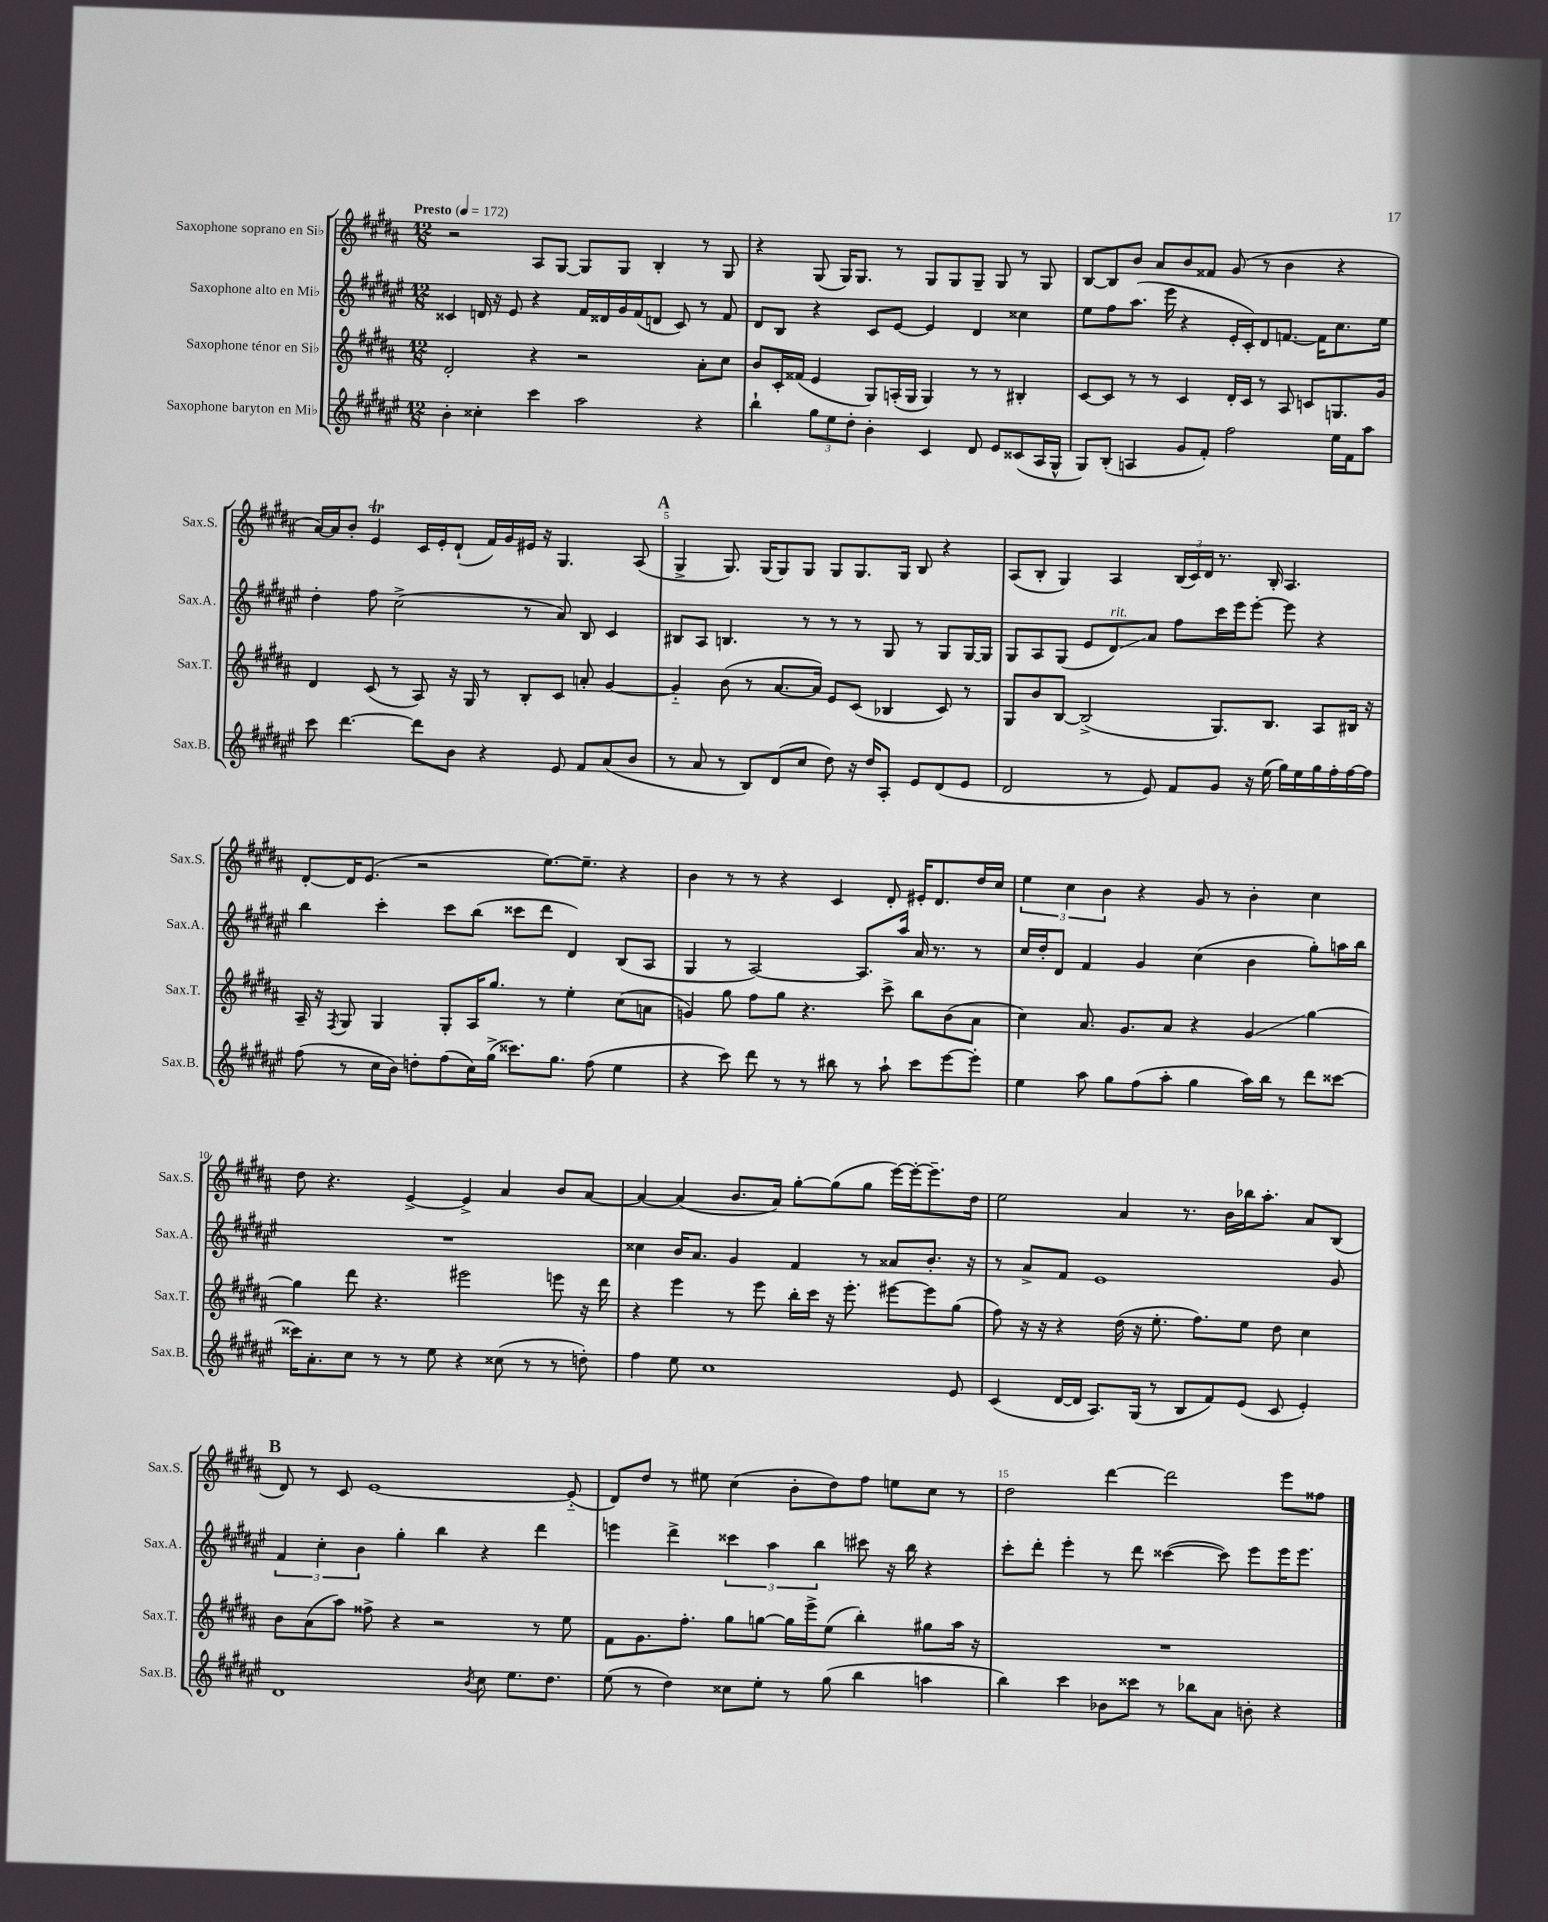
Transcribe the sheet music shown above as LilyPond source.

<<
\new StaffGroup <<
\new Staff = "s0" \with { instrumentName = "Saxophone soprano en Sib" shortInstrumentName = "Sax.S." } {
    \clef treble \key b \major \numericTimeSignature \time 12/8 \tempo "Presto" 4 = 172
    \autoBeamOff r2 ais8[ gis8]~ gis8[ gis8] b4-. r8 gis8 |
    r4 gis8( gis16[) gis8.] r8 gis8[ gis8 gis8]-- gis8 r8 gis8 |
    b8[~ b8 b'8] ais'8[ b'8 fisis'8] gis'8( r8 b'4 r4 |
    ais'16[~) ais'16 b'8]-. e'4\trill cis'16[ e'16-. dis'8]-!( fis'16[) gis'16 eis'16] r16 gis4. ais8( |
    \mark \markup { \bold "A" } gis4-> gis8.) gis16[( gis8) gis8] gis8[ gis8. gis16] b8 r4 |
    ais8[( b8]-. gis4) ais4 \tuplet 3/2 { b16[( cis'16) dis'16] } r8. b16-. ais4. |
    dis'8[~-. dis'16 e'8.]( r2 e''8.[~) e''8.]-- r4 |
    b'4 r8 r8 r4 cis'4 dis'8-. eis'16[-. dis'8. dis''16 cis''16] |
    \tuplet 3/2 { e''4 cis''4 b'4 } r4 gis'8 r8 b'4-. cis''4 |
    dis''8 r4. e'4~-> e'4-> ais'4 b'8[ ais'8]~ |
    ais'4~ ais'4( b'8.[ ais'16]) gis''8[~-. gis''8( gis''8] e'''16[~) e'''16~-. e'''8.-- dis''16] |
    e''2 ais'4 r8. b'16[ bes''16 ais''8.]-. ais'8[ b8]( |
    \mark \markup { \bold "B" } dis'8) r8 cis'8 e'1~ e'8-_( |
    dis'8[) dis''8] r8 eis''8 cis''4( b'8[-. dis''8) fis''8] e''8[ cis''8] r8 |
    dis''2 dis'''4~ dis'''2 e'''8[ fisis''8] \bar "|." |
}
\new Staff = "s1" \with { instrumentName = "Saxophone alto en Mib" shortInstrumentName = "Sax.A." } {
    \clef treble \key fis \major \numericTimeSignature \time 12/8
    \autoBeamOff cisis'4 d'16 r16 eis'8 r4 fis'16[ disis'16 gis'16 fis'16( d'8] cisis'8) r8 fis'8 |
    dis'8[ b8] r4 cis'8[ eis'8]~ eis'4 dis'4 cisis''4 |
    eis''8[ fis''8 ais''8.]( eis'''16 r4 eis'16[-. cis'16-.) dis'8 f'8.]~ f'16[ cis''8. eis''16] |
    dis''4-. fis''8 cis''2->( r8 ais'8) b8 cis'4 |
    \mark \markup { \bold "A" } bis8[ ais8] b4. r8 r8 r8 gis8 r8 gis8[ gis16~ gis16] |
    gis8[ ais8 gis8]( eis'8[ dis'8\glissando^\markup { \italic "rit." }) ais'8] fis''8[ cis'''16 eis'''16 eis'''8]~-. eis'''8 r4 |
    b''4 cis'''4-. cis'''8[ b''8]( cisis'''8[ dis'''8] dis'4) b8[( ais8] |
    gis4 r8 ais2~) ais8.[ ais''16] ais'16 r8. r8 |
    cis''16[ dis''16-. dis'8] fis'4 gis'4 cis''4( b'4 gis''8[-.) a''16 b''16] |
    R1. |
    cisis''4 b'16[ ais'8.] gis'4 fis'4 r8 aisis'8[ b'8.]-. r16 |
    r8 ais'8[-> fis'8] eis'1 gis'8 |
    \mark \markup { \bold "B" } \tuplet 3/2 { fis'4 cis''4-. b'4 } gis''4-. b''4 r4 dis'''4 |
    e'''4 dis'''4-> \tuplet 3/2 { cisis'''4 ais''4 b''4 } cis'''8 r16 b''16 r4 |
    cis'''8[-. dis'''8]-. eis'''4-. r8 dis'''8 cisis'''4~( cisis'''8) eis'''8[ eis'''16 eis'''8.] \bar "|." |
}
\new Staff = "s2" \with { instrumentName = "Saxophone ténor en Sib" shortInstrumentName = "Sax.T." } {
    \clef treble \key b \major \numericTimeSignature \time 12/8
    \autoBeamOff dis'2-. r4 r2 ais'8[-. cis''8] |
    b'8[ cis'16-. fisis'16]( e'4 gis8[) a16-.( gis16] gis4) r8 r8 bis4-. |
    cis'8[~ cis'8] r8 r8 cis'4 dis'16[-. cis'16] r8 ais8 c'8[ g8. gis'16] |
    dis'4 cis'8( r8 ais8) r16 gis16 r8 b8[-. cis'8] a'8-. gis'4~ |
    \mark \markup { \bold "A" } gis'4-_ b'8( r8 ais'8.[~ ais'16]) e'8[ cis'8]( bes4 cis'8) r8 |
    gis8[ b'8 b8]~ b2->( gis8.[) b8.] ais8[ bis16] r16 |
    ais16-- r16 \acciaccatura { fis8 } gis8 gis4 gis8[-. ais16 gis''8.] r8 e''4-. cis''8[( a'8] |
    g'4) gis''8 fis''8[ gis''8] r4. cis'''8-> b''8[ b'8( ais'8] |
    cis''4) ais'8. gis'8.[ ais'8] r4 gis'4\glissando gis''4~ |
    gis''4 dis'''8 r4. eis'''2 e'''8 r16 dis'''16 |
    r4 e'''4 r8 e'''8 b''16[-. cis'''16] r16 e'''8.-. eis'''8[~ eis'''8 gis''8]( |
    fis''8) r16 r16 r4 dis''16( r16 e''8.-. fis''8.[) e''8] dis''8 cis''4 |
    \mark \markup { \bold "B" } b'8[ ais'8( ais''8]) fisis''8-> r4 r2 r8 e''8 |
    fis'8[ gis'8. fis''8.]-. gis''8[ g''8]~ g''16[ e'''16-> e''8]( b''4-.) gis''8[ ais''16] r16 |
    R1. \bar "|." |
}
\new Staff = "s3" \with { instrumentName = "Saxophone baryton en Mib" shortInstrumentName = "Sax.B." } {
    \clef treble \key fis \major \numericTimeSignature \time 12/8
    \autoBeamOff b'4-. cisis''4-. cis'''4 ais''2 r4 |
    b''4-! \tuplet 3/2 { gis''8[ eis''8 dis''8]-. } b'4-. cis'4 dis'8 eis'8[ cisis'8( ais16 gis16]-^ |
    gis8[) b8]-.( a4 gis'8[ fis'8]-.) fis''2 eis''16[ fis'16 ais''8] |
    cis'''8 dis'''4.~ dis'''8[ b'8] r4 eis'8 fis'8[ ais'8( b'8] |
    \mark \markup { \bold "A" } r8 ais'8 r8 b8[) dis'8( cis''8] dis''8) r16 dis''16[ ais8]-. eis'8[ dis'8( eis'8] |
    dis'2 r8 eis'8) fis'8[ gis'8] r16 eis''16( gis''16[) eis''16 gis''16 fis''16-. fis''16~ fis''16] |
    fis''8( r8 cis''16[ b'16]) d''8[-. fis''8( cis''16) gis''16]->( cisis'''8.[) gis''8.] fis''8( eis''4 |
    r4 cis'''8) dis'''8 r8 r8 bis''8 r8 ais''8-! cis'''8[ eis'''8~ eis'''8]-. |
    eis''4 ais''8 gis''8[ fis''8( ais''8]-. gis''4 ais''16[) b''16] r8 dis'''8[ cisis'''8]~ |
    cisis'''16[ ais'8.-. cis''8] r8 r8 eis''8 r4 cisis''8( r8 r8 d''8-.) |
    fis''4 eis''8 cis''1 eis'8 |
    cis'4( dis'16[~ dis'16] ais8.[) gis16]( r8 b8[ fis'8) eis'8]( cis'8 eis'4-.) |
    \mark \markup { \bold "B" } dis'1 \acciaccatura { b'8 } cis''8 eis''8.[ dis''8.] |
    eis''8( r8 dis''4) cisis''8[ eis''8]-. r8 gis''8( b''4 a''4 |
    b''4) cis'''4 bes'8[ cisis'''8] r8 bes''8[ ais'8] b'8-. r4 \bar "|." |
}
>>
>>
\layout { \context { \Score \override BarNumber.break-visibility = ##(#f #t #t) barNumberVisibility = #(every-nth-bar-number-visible 5) } }
